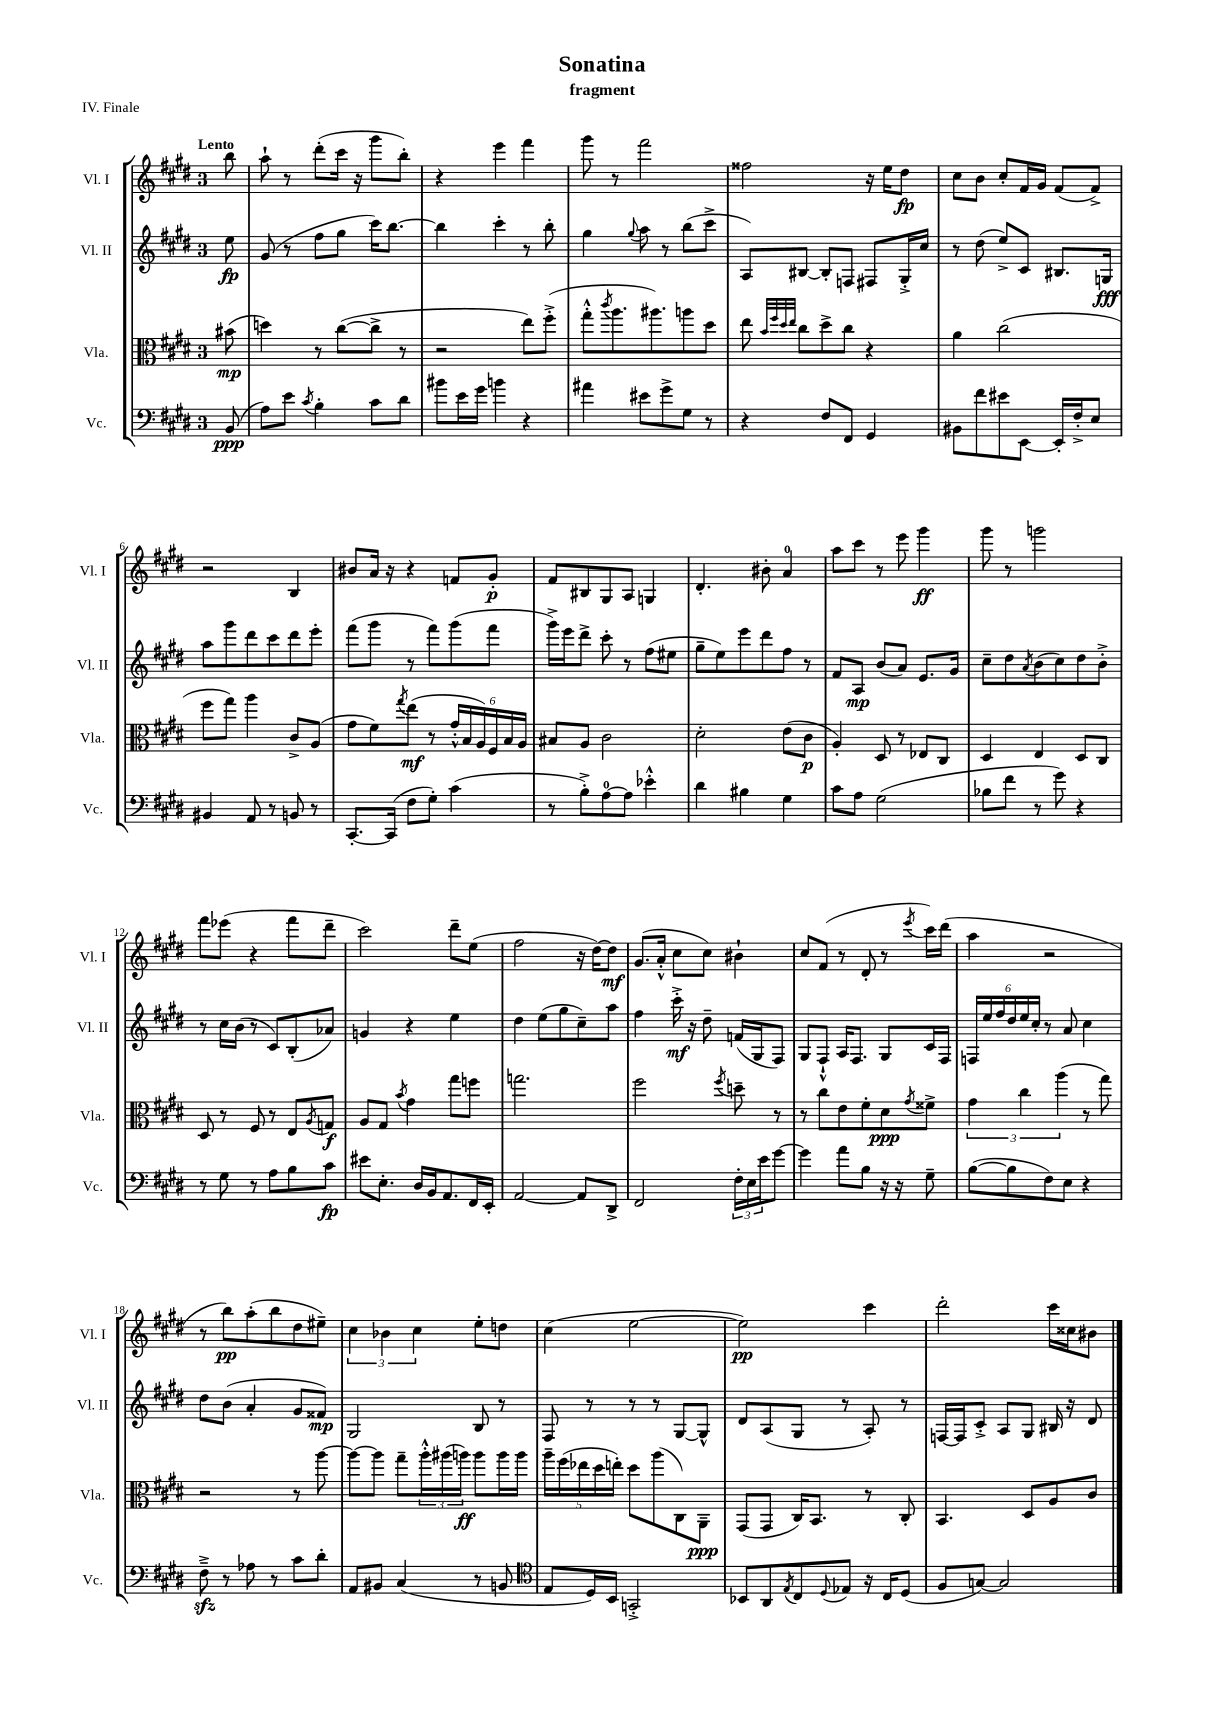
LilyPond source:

\header { title = "Sonatina" subtitle = "fragment" piece = "IV. Finale" }
<<
\new StaffGroup <<
\new Staff = "s0" \with { instrumentName = "Vl. I" shortInstrumentName = "Vl. I" } {
    \clef treble \key e \major \once \override Staff.TimeSignature.style = #'single-digit \time 3/4 \partial 8 \tempo "Lento"
    b''8 |
    a''8-! r8 dis'''8-.( cis'''16 r16 gis'''8 b''8-.) |
    r4 e'''4 fis'''4 |
    gis'''8 r8 fis'''2 |
    fisis''2 r16 e''16 dis''8\fp |
    cis''8 b'8 cis''8-. fis'16 gis'16 fis'8( fis'8->) |
    r2 b4 |
    bis'8 a'16 r16 r4 f'8 gis'8-.\p |
    fis'8 bis8 gis8 a8 g4 |
    dis'4.-. bis'8-. a'4-0 |
    a''8 cis'''8 r8 e'''8 gis'''4\ff |
    gis'''8 r8 g'''2 |
    fis'''8 ees'''8( r4 fis'''8 dis'''8-- |
    cis'''2) dis'''8-- e''8( |
    fis''2 r16 dis''16~) dis''8\mf |
    gis'8.( a'16-.-^ cis''8 cis''8) bis'4-! |
    cis''8 fis'8( r8 dis'8-. r8 \acciaccatura { e'''8 } cis'''16) dis'''16( |
    a''4 r2 |
    r8 b''8\pp) a''8-.( b''8 dis''8 eis''8--) |
    \tuplet 3/2 { cis''4 bes'4 cis''4 } e''8-. d''8 |
    cis''4( e''2~ |
    e''2\pp) cis'''4 |
    dis'''2-. cis'''16 cisis''16 bis'8 \bar "|." |
}
\new Staff = "s1" \with { instrumentName = "Vl. II" shortInstrumentName = "Vl. II" } {
    \clef treble \key e \major \once \override Staff.TimeSignature.style = #'single-digit \time 3/4 \partial 8
    e''8\fp |
    gis'8( r8 fis''8 gis''8 cis'''16) b''8.~ |
    b''4 cis'''4-. r8 b''8-. |
    gis''4 \appoggiatura { gis''8 } a''8 r8 b''8( cis'''8-> |
    a8) bis8~ bis8-. f8 fis8 gis16-.-> cis''16 |
    r8 dis''8( e''8->) cis'8 bis8. g16\fff |
    a''8 gis'''8 dis'''8 cis'''8 dis'''8 e'''8-. |
    fis'''8( gis'''8 r8 fis'''8) gis'''8( fis'''8 |
    gis'''16->) e'''16 dis'''8-> cis'''8-. r8 fis''8( eis''8 |
    gis''8-- e''8) e'''8 dis'''8 fis''8 r8 |
    fis'8 a8\mp b'8( a'8) e'8. gis'16 |
    cis''8-- dis''8 \acciaccatura { a'8 } b'8( cis''8) dis''8 b'8-.-> |
    r8 cis''16 b'16( r8 cis'8) b8-.( aes'8) |
    g'4 r4 e''4 |
    dis''4 e''8( gis''8 cis''8--) a''8 |
    fis''4 cis'''16-.->\mf r16 dis''8-- f'16( gis16 fis8) |
    gis8 fis8-!-^ a16 fis8. gis8 cis'16 fis16 |
    \tuplet 6/4 { f16 e''16 fis''16 dis''16 e''16 cis''16-. } r8 a'8 cis''4 |
    dis''8 b'8( a'4-. gis'8 fisis'8\mp) |
    gis2 b8 r8 |
    fis8 r8 r8 r8 gis8~ gis8-^ |
    dis'8 a8( gis8 r8 a8-.) r8 |
    f16~ f16 cis'8-.-> a8 gis8 bis16 r16 dis'8 \bar "|." |
}
\new Staff = "s2" \with { instrumentName = "Vla." shortInstrumentName = "Vla." } {
    \clef alto \key e \major \once \override Staff.TimeSignature.style = #'single-digit \time 3/4 \partial 8
    bis'8\mp( |
    d''4) r8 cis''8~( cis''8-> r8 |
    r2 e''8) fis''8-.->( |
    gis''8-.-^ \acciaccatura { cis'''8 } a''8. ais''8.) a''8 dis''8 |
    e''8 \grace { b'32 fis''32 dis''32 e''32 } cis''8 dis''8-> cis''8 r4 |
    a'4 cis''2( |
    fis''8 gis''8) a''4 cis'8-> a8( |
    gis'8 fis'8) \acciaccatura { gis''8 } e''8\mf( r8 \tuplet 6/4 { gis'16-.-^ b16 a16) fis16 b16 a16 } |
    bis8 a8 cis'2 |
    dis'2-. e'8( cis'8\p |
    a4-.) dis8 r8 ees8 cis8 |
    dis4 e4 dis8 cis8 |
    dis8 r8 fis8 r8 e8 \acciaccatura { a8 } g8\f |
    a8 gis8 \acciaccatura { b'8 } gis'4 gis''8 f''8 |
    g''2. |
    fis''2 \acciaccatura { fis''8 } d''8-- r8 |
    r8 cis''8 e'8 fis'8-. dis'8\ppp \acciaccatura { gis'8 } fisis'8-> |
    \tuplet 3/2 { gis'4 cis''4 a''4( } r8 gis''8) |
    r2 r8 a''8~ |
    a''8~ a''8 gis''8-- \tuplet 3/2 { a''16-.-^ ais''16( a''16\ff) } a''8 a''16 a''16 |
    \tuplet 5/4 { a''16-- fis''16( ees''16 dis''16 e''16-.) } dis''8 a''8( cis8) a,8--\ppp |
    gis,8( gis,8 cis16) b,8. r8 cis8-. |
    b,4. dis8 a8 cis'8 \bar "|." |
}
\new Staff = "s3" \with { instrumentName = "Vc." shortInstrumentName = "Vc." } {
    \clef bass \key e \major \once \override Staff.TimeSignature.style = #'single-digit \time 3/4 \partial 8
    b,8\ppp( |
    a8) e'8 \acciaccatura { cis'8 } b4-. cis'8 dis'8 |
    bis'8 e'16 gis'16 b'4 r4 |
    ais'4 eis'8 gis'8-> gis8 r8 |
    r4 fis8 fis,8 gis,4 |
    bis,8 fis'8 eis'8 e,8~ e,16-. fis16-.-> e8 |
    bis,4 a,8 r8 b,8 r8 |
    cis,8.~-. cis,16( fis8 gis8-.) cis'4( |
    r8 b8-.->) a8-0~ a8 ees'4-.-^ |
    dis'4 bis4 gis4 |
    cis'8 a8 gis2( |
    bes8 fis'8 r8 gis'8) r4 |
    r8 gis8 r8 a8 b8 cis'8\fp |
    eis'8 e8.-. dis16 b,16 a,8. fis,16 e,16-. |
    a,2~ a,8 dis,8-> |
    fis,2 \tuplet 3/2 { fis16-. e16 e'16 } gis'8~ |
    gis'4 a'8 b8 r16 r16 gis8-- |
    b8~( b8 fis8) e8 r4 |
    fis8--->\sfz r8 aes8 r8 cis'8 dis'8-. |
    a,8 bis,8 cis4( r8 b,8 |
    \clef tenor e8 dis16) b,16 g,2-.-> |
    bes,8 a,8 \acciaccatura { e8 } cis8 \appoggiatura { dis8 } ees8 r16 cis16 dis8( |
    fis8 g8~) g2 \bar "|." |
}
>>
>>
